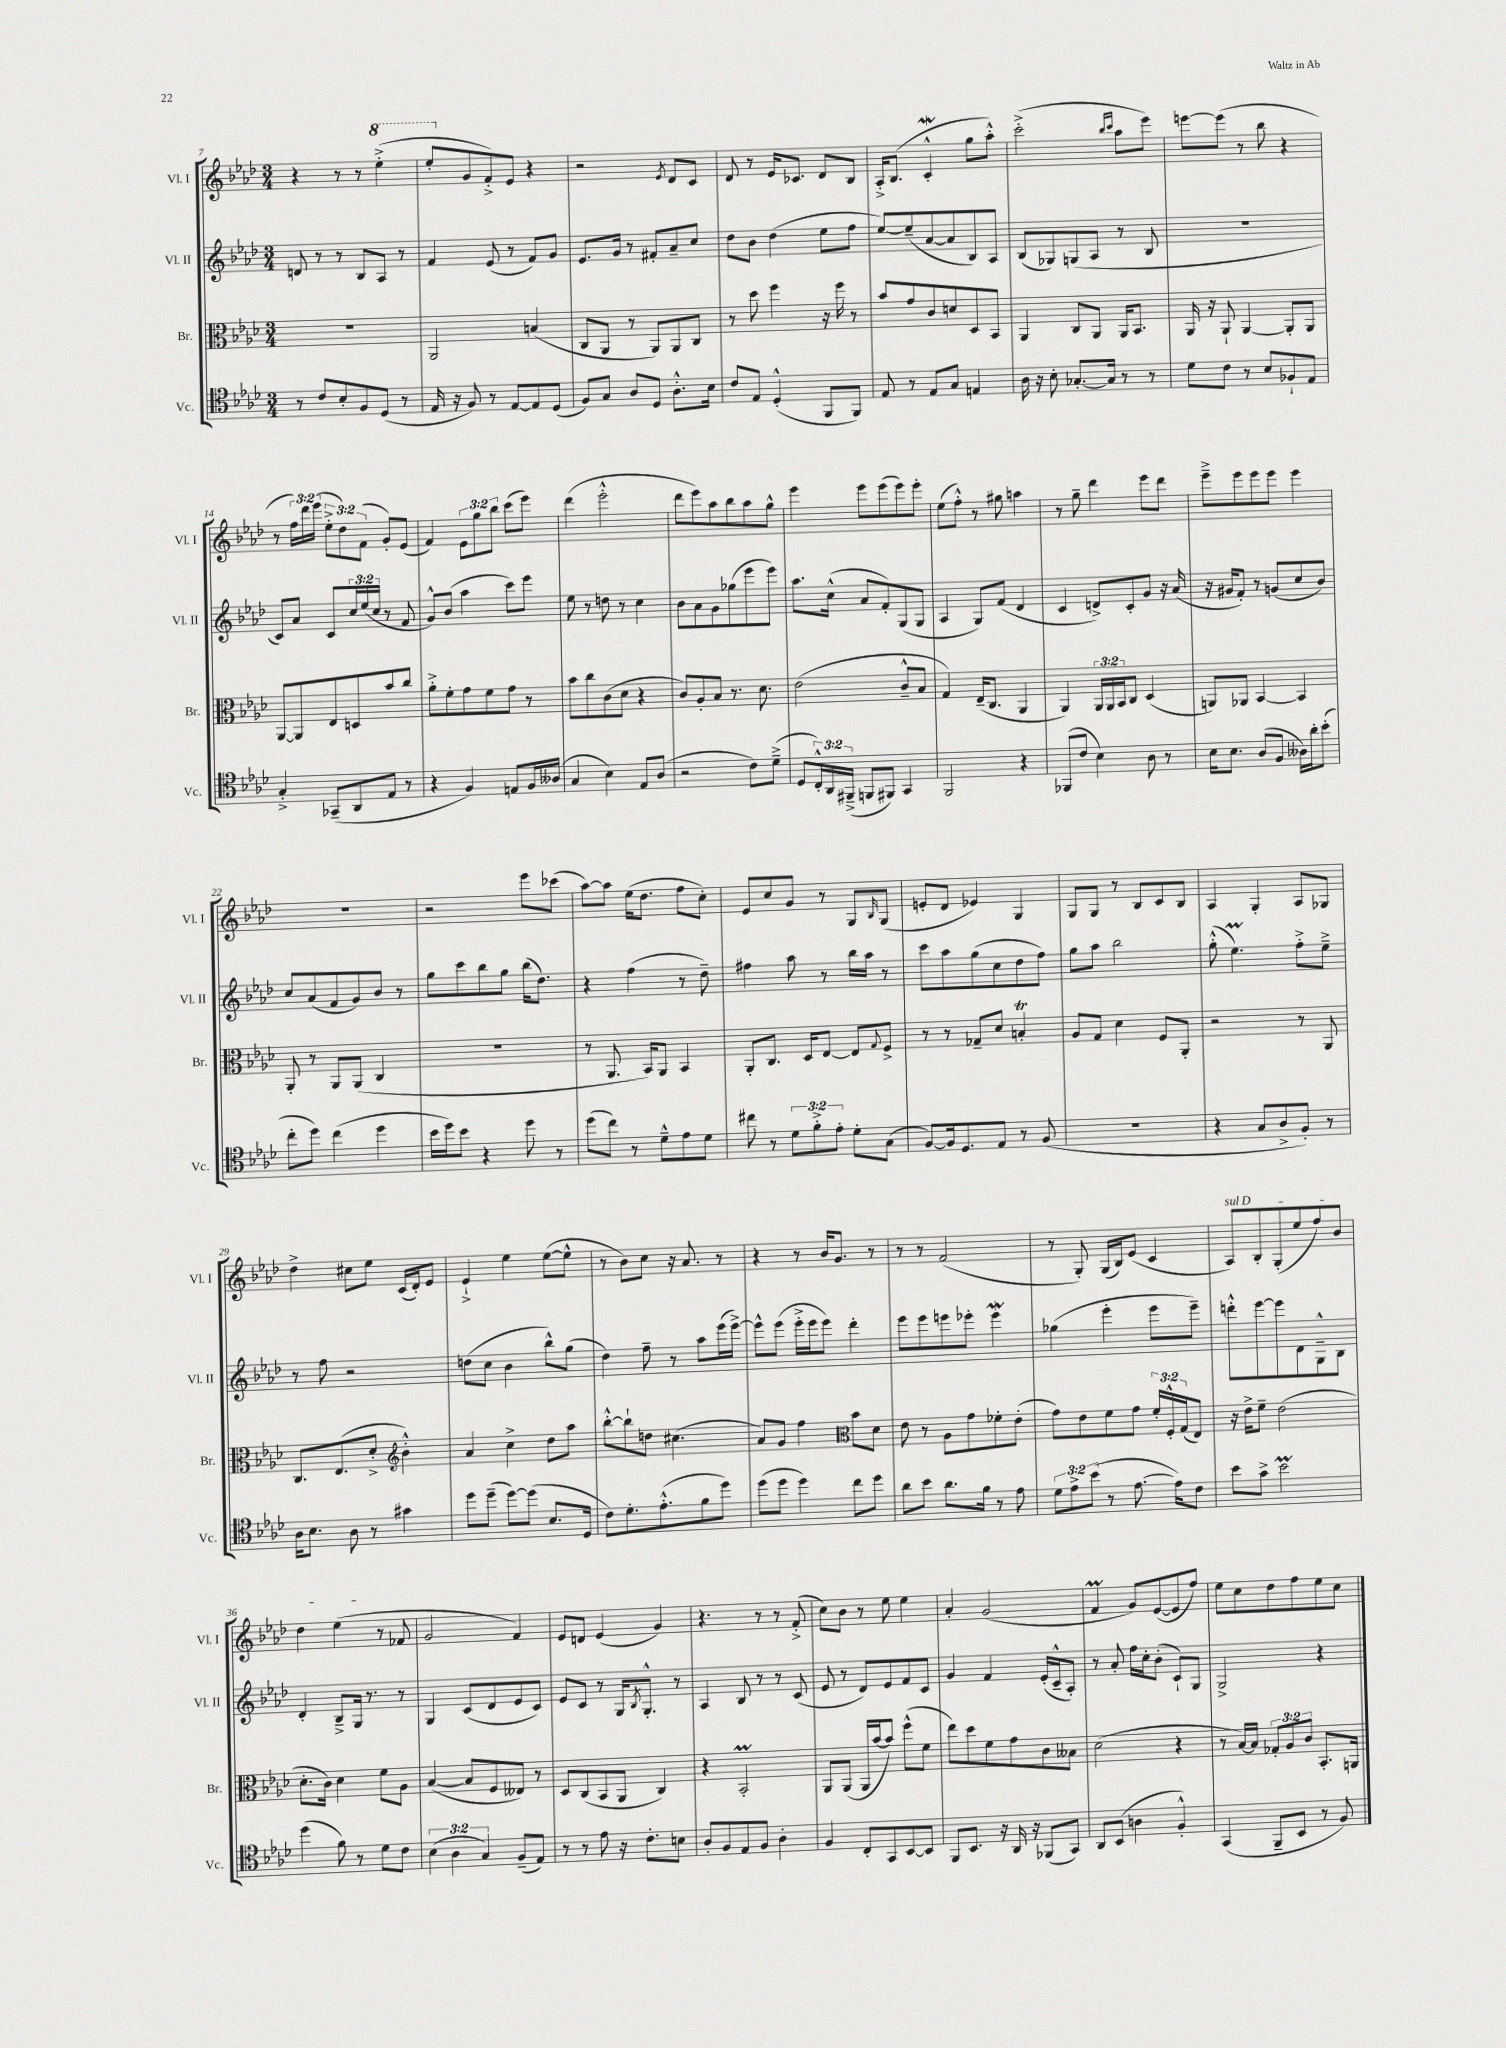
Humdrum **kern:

**kern	**kern	**kern	**kern
*staff4	*staff3	*staff2	*staff1
*clefC4	*clefC3	*clefG2	*clefG2
*k[b-e-a-d-]	*k[b-e-a-d-]	*k[b-e-a-d-]	*k[b-e-a-d-]
*M3/4	*M3/4	*M3/4	*M3/4
8r	2.r	8d	4r
8c	.	8r	.
8B-'	.	8r	8r
8F	.	8B-	8r
(8D-	.	8A-	(4eee-'^
8r	.	8r	.
=	=	=	=
16E-	2AA-	4f	8eee-'
16r	.	.	.
8F)	.	.	8g
8r	.	(8e-	8f'^)
[8E-	.	8r	8e-
8E-]	(4B	8f)	4r
(8D-	.	8g	.
=	=	=	=
8F)	8C	8.e-	2r
8G	8AA-	.	.
.	.	16g	.
8A-	8r	8r	.
8D-	8AA-)	8f#'	.
.	.	.	8qe-
8.A-'^^	8AA-	8a-~	8d-
.	8C	8cc	8c
16B-	.	.	.
=	=	=	=
8c	8r	8dd-	8d-
8E-	8dd-	8b-	8r
(4D-'^^	4ff	(4dd-	16e-
.	.	.	8.c-
8FF	16r	8ee-	8d-
.	16ff	.	.
8FF)	8r	8ff	8B-
=	=	=	=
8E-	8b-	[8ee-)	16A-'^
.	.	.	(8.B-
8r	8g	(8ee-~]	.
8E-	8c	[8a-	4c'^^
8G	8d	8a-]	.
4E	8D-	8B-)	8gg
.	8BB-	8A-	8aa-'^^)
=	=	=	=
16A-	4AA-	(8B-	(2ccc'^
16r	.	.	.
8B-'	.	8G-)	.
[8.G-'	8C	(8G	.
.	8AA-	8A-	.
16G-]	.	.	.
.	.	.	16qqbb-
.	.	.	16qqccc
8r	16AA-	8r	8aa-
.	8.BB-	.	.
8r	.	8B-	8eee-)
=	=	=	=
8d-	16AA-	2.r	[8eee
.	16r	.	.
8c	8AA-`	.	(8eee]
8r	[4AA-	.	8r
8B-	.	.	8bb-
8F-`	8AA-']	.	4r
8E-	8AA-	.	.
=	=	=	=
4G'^	[8AA-	8c)	8r
.	8AA-]	8a-	24ff)
.	.	.	24ddd-
.	.	.	(24eee-
(8GG-~	8E-	8c	12ee-'^
.	.	.	12dd-)
8AA-	8D	24cc	.
.	.	(24ee-	(12f
.	.	24cc	.
8E-	8b-	8r	8g')
8r	8cc	8f	(8e-
=	=	=	=
4r	8a-'^	8g^^)	4f)
.	8f'	(8b-	.
4F)	8g	4aa-	12e-
.	.	.	12gg
.	8f	.	.
.	.	.	12bb-
8E	8g	8ccc)	(8ccc
16F	8r	8eee-	8eee-)
(16A--	.	.	.
=	=	=	=
4G	8b-	8ee-	(4ddd-
.	8cc	8r	.
4B-)	(8c	8dd	2eee-'^^
.	8d-	8r	.
8E-	4r	4cc	.
(8A-	.	.	.
=	=	=	=
2r	8c)	8b-	8ddd-
.	8A-'	8a-	8eee-)
.	8B-	8g	8aa-
.	8.r	(8gg-	8bb-
8c)	.	8eee-	8aa-
.	8.d-	.	.
(8d-~^	.	8eee-)	8gg^^
=	=	=	=
8D-	(2e-	8.aa-	4eee-
24C'^^)	.	.	.
24AA-	.	.	.
.	.	(16cc^^	.
(24FF#~^	.	.	.
8FF	.	8a-	8eee-
8FF#)	.	8f')	(8eee-
4GG	8c~^^	(8G	8eee-)
.	8B-	8G	8eee-'
=	=	=	=
2FF	4G)	4A-	(8ee-
.	.	.	8ff'^^)
.	(16E-~	8G)	8r
.	8.C	.	.
.	.	(8f	8gg#
4r	4AA-	4d-	4aa
=	=	=	=
(8FF-	4AA-)	4c	8r
8c	.	.	8gg~
4B-)	24AA-	8d^)	4ddd-
.	24AA-	.	.
.	24BB-	.	.
.	8C	8c'	.
8A-	(4D-	8g	8eee-
8r	.	16r	8ddd-
.	.	(16a-	.
=	=	=	=
16B-	8AA)	16r	8eee-~^
8.B-	.	16g#	.
.	8AA-	8f')	8eee-
(8A-	[4BB-	8r	8eee-
8F	.	(8g	8eee-
16A--)	4BB-]	8cc	4eee-
16a-'	.	.	.
(8b-'	.	8b-)	.
=	=	=	=
8cc'	8AA-'	8cc	2.r
8dd-)	8r	(8a-	.
(4cc	8AA-	8f	.
.	(8AA-	8g)	.
4dd-	4C	8b-	.
.	.	8r	.
=	=	=	=
16b-	2.r	8gg	2r
16dd-)	.	.	.
8b-	.	8ccc	.
4r	.	8bb-	.
.	.	8gg	.
8dd-	.	(16bb-	8eee-
.	.	8.dd-)	.
8r	.	.	(8ccc-
=	=	=	=
(8dd-	8r	4r	[8aa-)
8cc)	8.AA-	.	8aa-]
8r	.	(4ff	(16ee-
.	16BB-)	.	8.dd-
8d-~^^	8AA-	.	.
8e-	4BB-	8r	8ff
8d-	.	8dd-~)	8cc')
=	=	=	=
8cc#	8AA-'	4ff#	8e-
8r	8.C	.	8cc
12d-	.	8aa-	8g
.	16D-	.	.
12f'^	.	.	.
.	[8E-	8r	8r
12e-'	.	.	.
8d-'	8E-]	16bb-	8G
.	.	16aa-	.
.	8qqG	.	16qqB-
(8G	8F^	8r	(8G
=	=	=	=
[8F)	8r	8ccc	8e'
16F]	8r	8aa-	8d-
8.D-	.	.	.
.	8G-~	(8gg	4e-)
8E-	8d-	8cc	.
8r	4B'	8dd-	4G
(8F	.	8ff)	.
=	=	=	=
2.r	8A-	8gg	8G
.	8G	8aa-	8G
.	4d-	2bb-	8r
.	.	.	8B-
.	8F	.	8c
.	8AA-'	.	8B-
=	=	=	=
4r	2r	(8gg'^^	4A-
.	.	4.ee-)	.
8G	.	.	4G'
8A-^	.	.	.
8F')	8r	8ff'^	8A-
8r	8AA-	8ee-~^	8G-
=	=	=	=
16A-	8.C	8r	4dd-^
8.B-	.	.	.
.	.	8ff	.
.	(8.E-	.	.
8A-	.	2r	8cc#
8r	8d-'^	.	8ee-
*	*clefG2	*	*
4g#	4b-'^^)	.	(16c
.	.	.	16d-')
.	.	.	8e-
=	=	=	=
8dd-	4a-	(8dd	4e-`^
(8dd-~	.	8cc	.
[8dd-)	4cc^	4b-	4ee-
(8dd-]	.	.	.
8.B-	8dd-	8bb-^^)	([8ee-
.	8aa-	(8gg	8ee-^^]
16D-	.	.	.
=	=	=	=
8c)	[8bb-'^^	4dd-)	8r
8.d-'	8bb-`]	.	8b-)
.	8dd	8ff~	8cc
(8.e-'^^	.	.	.
.	(4.cc#	8r	16r
.	.	.	8.a-
8f	.	8aa-	.
8dd-)	.	(16eee-	8r
.	.	[16eee-^)	.
=	=	=	=
(8dd-	8a-)	8eee-^^]	4r
8dd-	8g	(8eee-	.
4dd-)	4ff	16eee-'^	8r
.	.	16eee-	.
.	.	8eee-)	16b-
.	.	.	8.g
*	*clefC3	*	*
8cc	8b-	4ddd-'	.
8dd-	8d-	.	8r
=	=	=	=
8a-	8e-	8eee-	8r
8b-	8r	8eee-	8r
8.a-	8A-	8eee	(2f
.	8g	8eee-'	.
16f	.	.	.
8r	8f-'	4eee-	.
8e-	(8e-'	.	.
=	=	=	=
12d-	8g)	(4gg-	8r
12e-^	.	.	.
.	8e-	.	8G')
(12b-	.	.	.
8r	8f	4eee-'	(16G
.	.	.	16B-)
[8.e-	8g	.	(8e-
.	24f'	8eee-	4c
.	24F'^^	.	.
16e-])	.	.	.
.	(24G	.	.
8c	8E-)	8eee-~)	.
=	=	=	=
8b-	16r	8ddd'^^	8A-)
.	16e-^	.	.
8g^	8f~	[8eee-	8B-'
2b-	(2e-	8eee-]	(8G'
.	.	8d-	8ee-
.	.	8G~^^	8ff)
.	.	8B-	8b-
=	=	=	=
(4dd-	8.d-'	4d-'	4dd-
.	16c)	.	.
8f)	4d-	8B-~^	(4ee-
8r	.	16G	.
.	.	8.r	.
8d-	8f	.	8r
8c	8A-	8r	8f-
=	=	=	=
(6B-	([4B-	4G	2g
6A-	.	.	.
.	8B-]	(8c	.
6G)	.	.	.
.	8F	8d-	.
(8F~	8E--)	8e-	4f)
8E-)	8r	8c)	.
=	=	=	=
8r	8D-	8e-	8e-
8r	(8C	8c	8d
8e-	8BB-	8r	(4e-
16r	8AA-	16G	.
.	.	8qB-	.
8.c'	.	8.G'^^	.
.	4C)	.	4g)
8B	.	8r	.
=	=	=	=
8A-'	4r	4A-	4.r
8F	.	.	.
8E-	2BB-'	8B-	.
8F	.	8r	8r
4A-'	.	8r	8r
.	.	(8c	(8f'^
=	=	=	=
4F	8AA-	8e-	8cc)
.	(8AA-	8r	8b-
8C'	16AA-	8d-)	8r
.	[16b-	.	.
8GG	8b-])	8e-	8ee-
[8BB-	(8ff^^	8f	4ee-
8BB-]	8f	8c	.
=	=	=	=
8FF	8ee-)	4g	4a-'
8.BB-	8dd-	.	.
.	8f	4f	(2g
16r	.	.	.
16AA-	8g	.	.
16r	.	.	.
(8FF-	8c	(16e-'	.
.	.	16c~^^	.
8GG)	8B--	8A-')	.
=	=	=	=
8AA-	(2d-	8r	4f
(8BB-	.	8a-'	.
4A	.	16ff	8g)
.	.	16cc'	.
.	.	(8b-'	([8e-
4F'^^)	4r	8c`)	8e-]
.	.	8G	8ff)
=	=	=	=
(4GG	8r	2G^	8ee-
.	[16B-)	.	8cc
.	16B-]	.	.
8FF~	12G-'	.	8dd-
.	12A-	.	.
8BB-	.	.	8ff
.	12c	.	.
8r	8.BB-'	4r	8ee-
8F)	.	.	8cc
.	16AA	.	.
==	==	==	==
*-	*-	*-	*-
